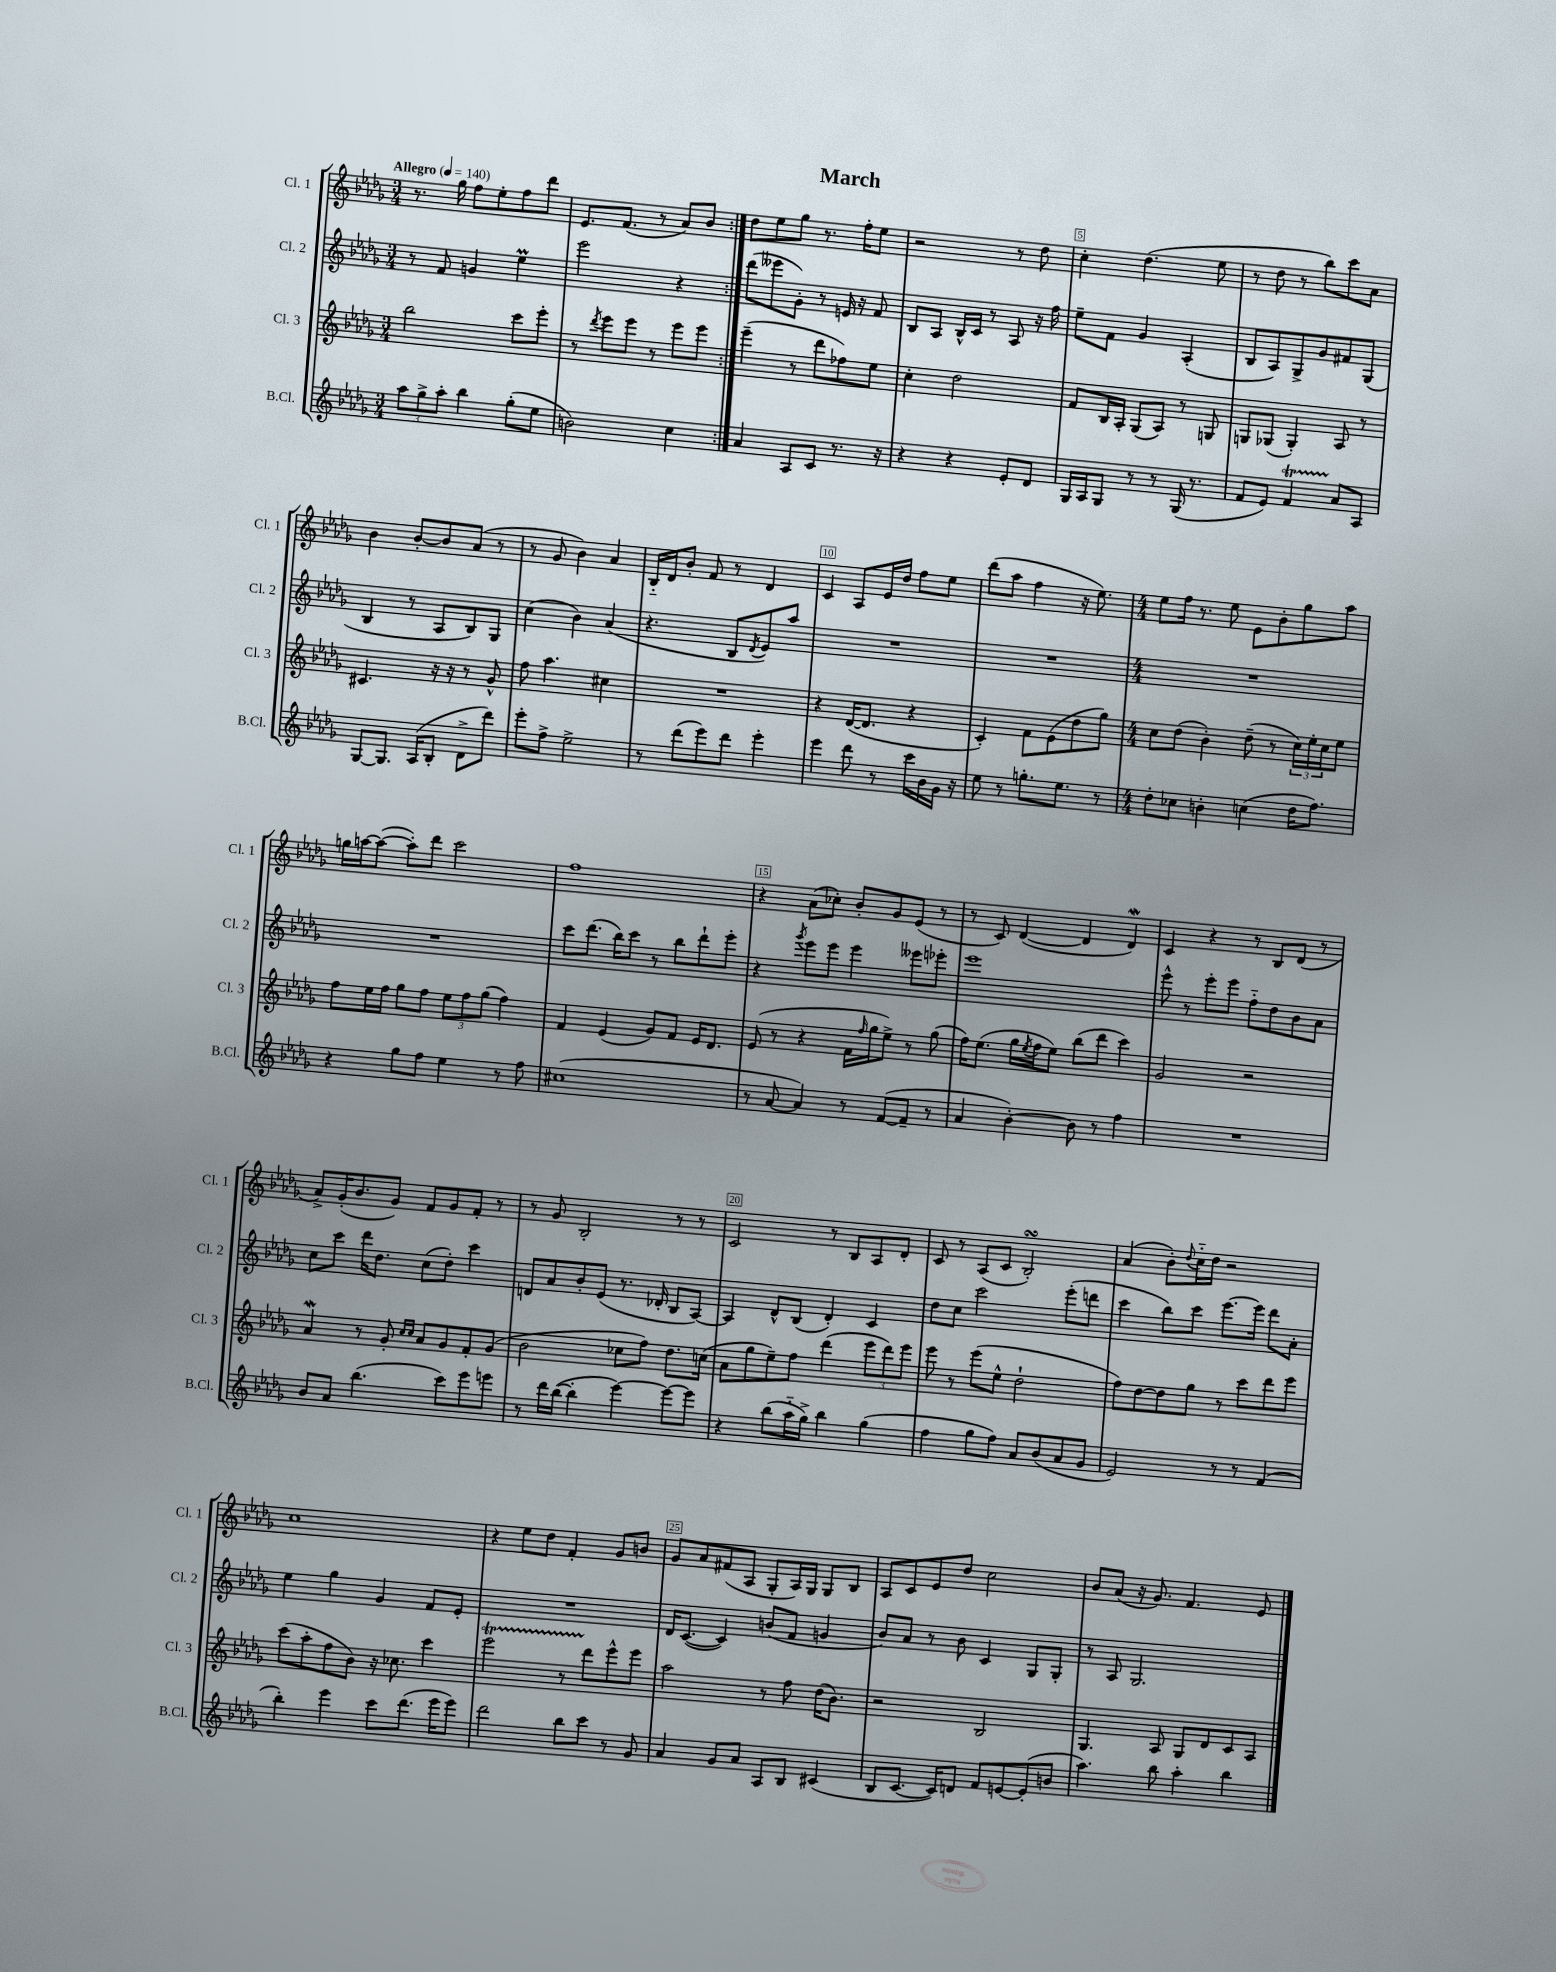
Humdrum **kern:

**kern	**kern	**kern	**kern
*staff4	*staff3	*staff2	*staff1
*clefG2	*clefG2	*clefG2	*clefG2
*k[b-e-a-d-g-]	*k[b-e-a-d-g-]	*k[b-e-a-d-g-]	*k[b-e-a-d-g-]
*M3/4	*M3/4	*M3/4	*M3/4
*MM140	*MM140	*MM140	*MM140
12aa-\L	2bb-\	8r	8.r
12gg-^\	.	.	.
.	.	8f/	.
12aa-'\J	.	.	.
.	.	.	16gg-\
4bb-\	.	4g/	8ff\L
.	.	.	8ee-'\
(8gg-'\L	8ccc\L	4ee-\	8ff\
8ee-\J	8eee-'\J	.	8ddd-\J
=	=	=	=
2b\)	8r	2eee-\	8.e-/L
.	8qddd-/	.	.
.	8eee-\L	.	.
.	.	.	(8.f/J
.	8eee-\J	.	.
.	8r	.	8r
4cc\	8eee-\L	4r	8a-/L)
.	8eee-\J	.	8b-/J
=:|!	=:|!	=:|!	=:|!
4a-/	(4eee-~\	(8ddd-\L	8dd-\L
.	.	8eee--\	8ee-\
8A-/L	8r	8g-'\J)	8gg-\J
8c/J	8ddd-\L	8r	8.r
8.r	8ff-\)	16e/	.
.	.	16r	16ff'\LK
.	8ee-\J	8f/	8ee-\J
16r	.	.	.
=	=	=	=
4r	4cc'\	8B-/L	2r
.	.	8A-/J	.
4r	2dd-\	16B-^^/LL	.
.	.	16c/JJ	.
.	.	8r	.
8e-'/L	.	8A-/	8r
8d-/J	.	16r	8dd-\
.	.	16ff\	.
=	=	=	=
16G-/LL	8f/L	8ee-~\L	4cc'\
16A-/J	.	.	.
8G-/J	16B-/L	8f\J	.
.	16A-'/JJ	.	.
8r	(8G-/L	4g-/	(4.dd-\
8r	8A-/J)	.	.
(16G-/	8r	(4A-'/	.
8.r	.	.	.
.	8G/	.	8ee-\
=	=	=	=
8f/L	8G/L	8B-/L	8r
8e-/J)	(8G-/J	8A-/)	8dd-\
4f/	4G-'/)	8G-^/	8r
.	.	8g-/	8bb-\L)
8a-/L	8A-/	8f#/	8ccc\
8A-/J	8r	(8G-/J	8a-\J
=	=	=	=
[8G-/L	4.c#/	4B-/	4b-\
8.G-/]J	.	.	.
.	.	8r	[8b-'/L
(16A-/LK	.	.	.
8B-'/J	16r	8A-/L	8b-/]
.	16r	.	.
8d-^\L	8r	8B-/)	(8a-/J
8ddd-\J)	8g-^^/	8G-/J	8r
=	=	=	=
8eee-'\L	8ff\	(4cc\	8r
8ff^\J	4.aa-\	.	8g-/
2ee-^\	.	4b-\)	4b-\)
.	4cc#\	(4a-/	4a-/
=	=	=	=
8r	2.r	4.r	16B-'~/LL
.	.	.	16d-/J
(8ddd-\L	.	.	8b-'/J
8eee-\)	.	.	8f/
8ddd-\J	.	8B-/L	8r
.	.	8qd-/	.
4eee-'\	.	8e-/)	4d-/
.	.	8aa-/J	.
=	=	=	=
4eee-\	4r	2.r	4c/
8ddd-\	([16d-/LK	.	8A-/L
.	8.d-/]J	.	.
8r	.	.	16e-/L
.	.	.	16dd-/JJ
16ccc\LL	4r	.	8ff\L
16b-\	.	.	.
16g-\JJ	.	.	8ee-\J
16r	.	.	.
=	=	=	=
8ee-\	4c'/)	2.r	(8ddd-\L
8r	.	.	8aa-\J
8.gg'\L	8f\L	.	4ff\
.	(8e-\	.	.
8.ee-\J	.	.	.
.	8dd-\	.	16r
.	.	.	8.ee-\)
8r	8gg-\J)	.	.
=	=	=	=
*M4/4	*M4/4	*M4/4	*M4/4
8dd-'\L	8cc\L	1r	8ee-\L
8cc-\J	(8dd-\J	.	16ff\Jk
.	.	.	8.r
4b'\	4b-'\)	.	.
.	.	.	8ee-\
(4cc\	(8dd-~\	.	8e-\L
.	8r	.	8b-'\
16dd-\LK	24cc\LL)	.	8gg-\
.	24ee-'\	.	.
8.ff\J)	.	.	.
.	24cc\J	.	.
.	8ee-\J	.	8aa-\J
=	=	=	=
4r	8ff\L	1r	16gg\LL
.	.	.	[16aa\J
.	16ee-\L	.	(8aa\_J
.	16ff\JJ	.	.
8gg-\L	8gg-\L	.	8aa'\]L)
8ff\J	8ff\J	.	8ddd-\J
4ee-\	12ee-\L	.	2ccc\
.	12ff\	.	.
.	(12gg-\J	.	.
8r	4ff\)	.	.
8ff\	.	.	.
=	=	=	=
(1cc#	4f/	8ccc\L	1ff
.	.	(8.ddd-\J	.
.	(4e-/	.	.
.	.	16bb-\LK)	.
.	.	8ccc\J	.
.	8g-/L)	8r	.
.	8f/J	8bb-\L	.
.	16e-/LK	8ddd-`\	.
.	8.d-/J	.	.
.	.	8eee-'\J	.
=	=	=	=
8r	(8e-/	4r	4r
[8a-/	8r	.	.
.	.	8qggg-/	.
4a-/])	4r	8eee-\L	(8a-\L
.	.	8eee-\J	8cc-'\J)
8r	16f\LL	4eee-\	8b-'/L
.	16qqff/	.	.
.	16gg-\J	.	.
([8f/L	8ee-^\J)	.	8g-/
8f~/]J	8r	8eee--\L	(8e-/J
8r	(8gg-\	8eee-'\J	8r
=	=	=	=
4a-/	16ff\LK)	1eee-	8r
.	(8.ee-\J	.	.
.	.	.	8c/)
[4b-'\)	16gg-\LL	.	([4d-/
.	8qee-/	.	.
.	16ff\J	.	.
.	8ee-\J)	.	.
8b-\]	(8bb-\L	.	4d-/]
8r	8ddd-\J	.	.
4ff\	4ccc\)	.	4d-/)
=	=	=	=
1r	2g-/	8eee-^^\	4c/
.	.	8r	.
.	.	8eee-'\L	4r
.	.	8eee-\J	.
.	2r	8ff'~\L	8r
.	.	8dd-\	8B-/L
.	.	8b-\	(8d-/J
.	.	8a-\J	8r
=	=	=	=
8b-/L	4a-/	8cc\L	8a-^/L)
8a-/J	.	8ccc\J	(16g-'/K
.	.	.	8.b-/
(4.bb-\	8r	16ddd-\LK	.
.	.	8.dd-\J	.
.	8g-'/	.	8g-/J)
.	16qqcc/LL	.	.
.	16qqcc/JJ	.	.
.	8a-/L	(8cc\L	8f/L
8ccc\L)	8g-/	8dd-'\J)	8g-/
8eee-\	8f'/	4ccc\	8f'/J
8eee\J	(8g-/J	.	8r
=	=	=	=
8r	2b-\	8d/L	8r
16ddd-\LL	.	8a-/	8g-/
([16bb-\JJ	.	.	.
4bb-'\]	.	8b-'/	2B-'/
.	.	(8e-/J	.
[4eee-\)	8cc-\L	8.r	.
.	8ff\J)	.	.
.	.	16d-'/	.
8eee-\_L	8.dd-\L	8B-/L	8r
8eee-\]J	.	[8A-/J)	8r
.	(16cc\Jk	.	.
=	=	=	=
4r	8a-\L	4A-/]	2c/
.	8gg-\	.	.
(8bb-\L	8ee-~\)	8d-^^/L	.
16aa-'~\L	8ff\J	(8B-/J	.
16gg-^\JJ)	.	.	.
4bb-\	(4ddd-\	4d-'/)	8r
.	.	.	8B-/L
(4gg-\	12eee-\L	4c/	8A-/
.	12ddd-\)	.	.
.	.	.	8d-'/J
.	12eee-\J	.	.
=	=	=	=
4ff\	8eee-\	8dd-\L	8c/
.	8r	8cc\J	8r
8gg-\L	(8eee-\L	2ccc\	(8A-/L
8ff\J)	8ee-^^\J	.	8c/J
8a-/L	2dd-`\	.	2B-'/)
(8b-/	.	.	.
8a-/	.	(8eee-'\L	.
8g-/J	.	8ddd\J	.
=	=	=	=
2e-/)	8ff\L)	4ccc\	(4a-/
.	[8dd-\	.	.
.	8dd-\]	8bb-\L)	8b-'\L)
.	.	.	8qqdd-/
.	8gg-\J	8ccc\J	16cc'~\L
.	.	.	16dd-\JJ
8r	8r	[8.eee-\L	2r
8r	8ccc\L	.	.
.	.	16eee-\]Jk	.
(4f/	8ddd-\	8ddd-\L	.
.	8eee-\J	8a-'\J	.
=	=	=	=
4bb-'\)	(8ccc\L	4ee-\	1cc
.	8aa-'\	.	.
4eee-\	8ff\	4gg-\	.
.	8b-\J)	.	.
8ccc\L	16r	4g-/	.
.	8.cc-\	.	.
(8.ddd-\J	.	.	.
.	4ccc\	8f/L	.
16eee-\LK	.	.	.
8eee-\J)	.	8e-'/J	.
=	=	=	=
2ddd-\	2eee-\	1r	4r
.	.	.	8ee-\L
.	.	.	8dd-\J
8bb-\L	8r	.	4f'/
8ccc\J	8ddd-\L	.	.
8r	8eee-^^\	.	8g-/L
8g-/	8eee-\J	.	8b/J
=	=	=	=
4a-/	2aa-\	16d-/LK	8g-/L
.	.	([8.c/J	.
.	.	.	8a-/
8g-/L	.	4c/])	(8f#/
8a-/J	.	.	8A-/J
8A-/L	8r	(8b/L	8G-'/L
8B-/J	8ff\	8f/J	16A-/L)
.	.	.	16G-/JJ
(4c#/	(16dd-\LK	4g/	8G-/L
.	8.b-\J)	.	.
.	.	.	8B-/J
=	=	=	=
8B-/L	2r	8b-/L)	8A-/L
[8.c/J	.	8a-/J	8c/
.	.	8r	8e-/
16c/]LK)	.	.	.
8d/J	.	8b-\	8dd-/J
8f/L	2B-/	4c/	2cc\
[8e/	.	.	.
(8e'/]	.	8G-/L	.
8b/J	.	8G-'/J	.
=	=	=	=
4.aa-\)	4.G-/	8r	8b-/L
.	.	8A-/	(8a-/J
.	.	2.G-/	16r
.	.	.	8.g-/)
8bb-\	8A-/	.	.
4aa-'\	8G-/L	.	4.f/
.	8d-/	.	.
4bb-\	8c/	.	.
.	8A-/J	.	8e-/
==	==	==	==
*-	*-	*-	*-
